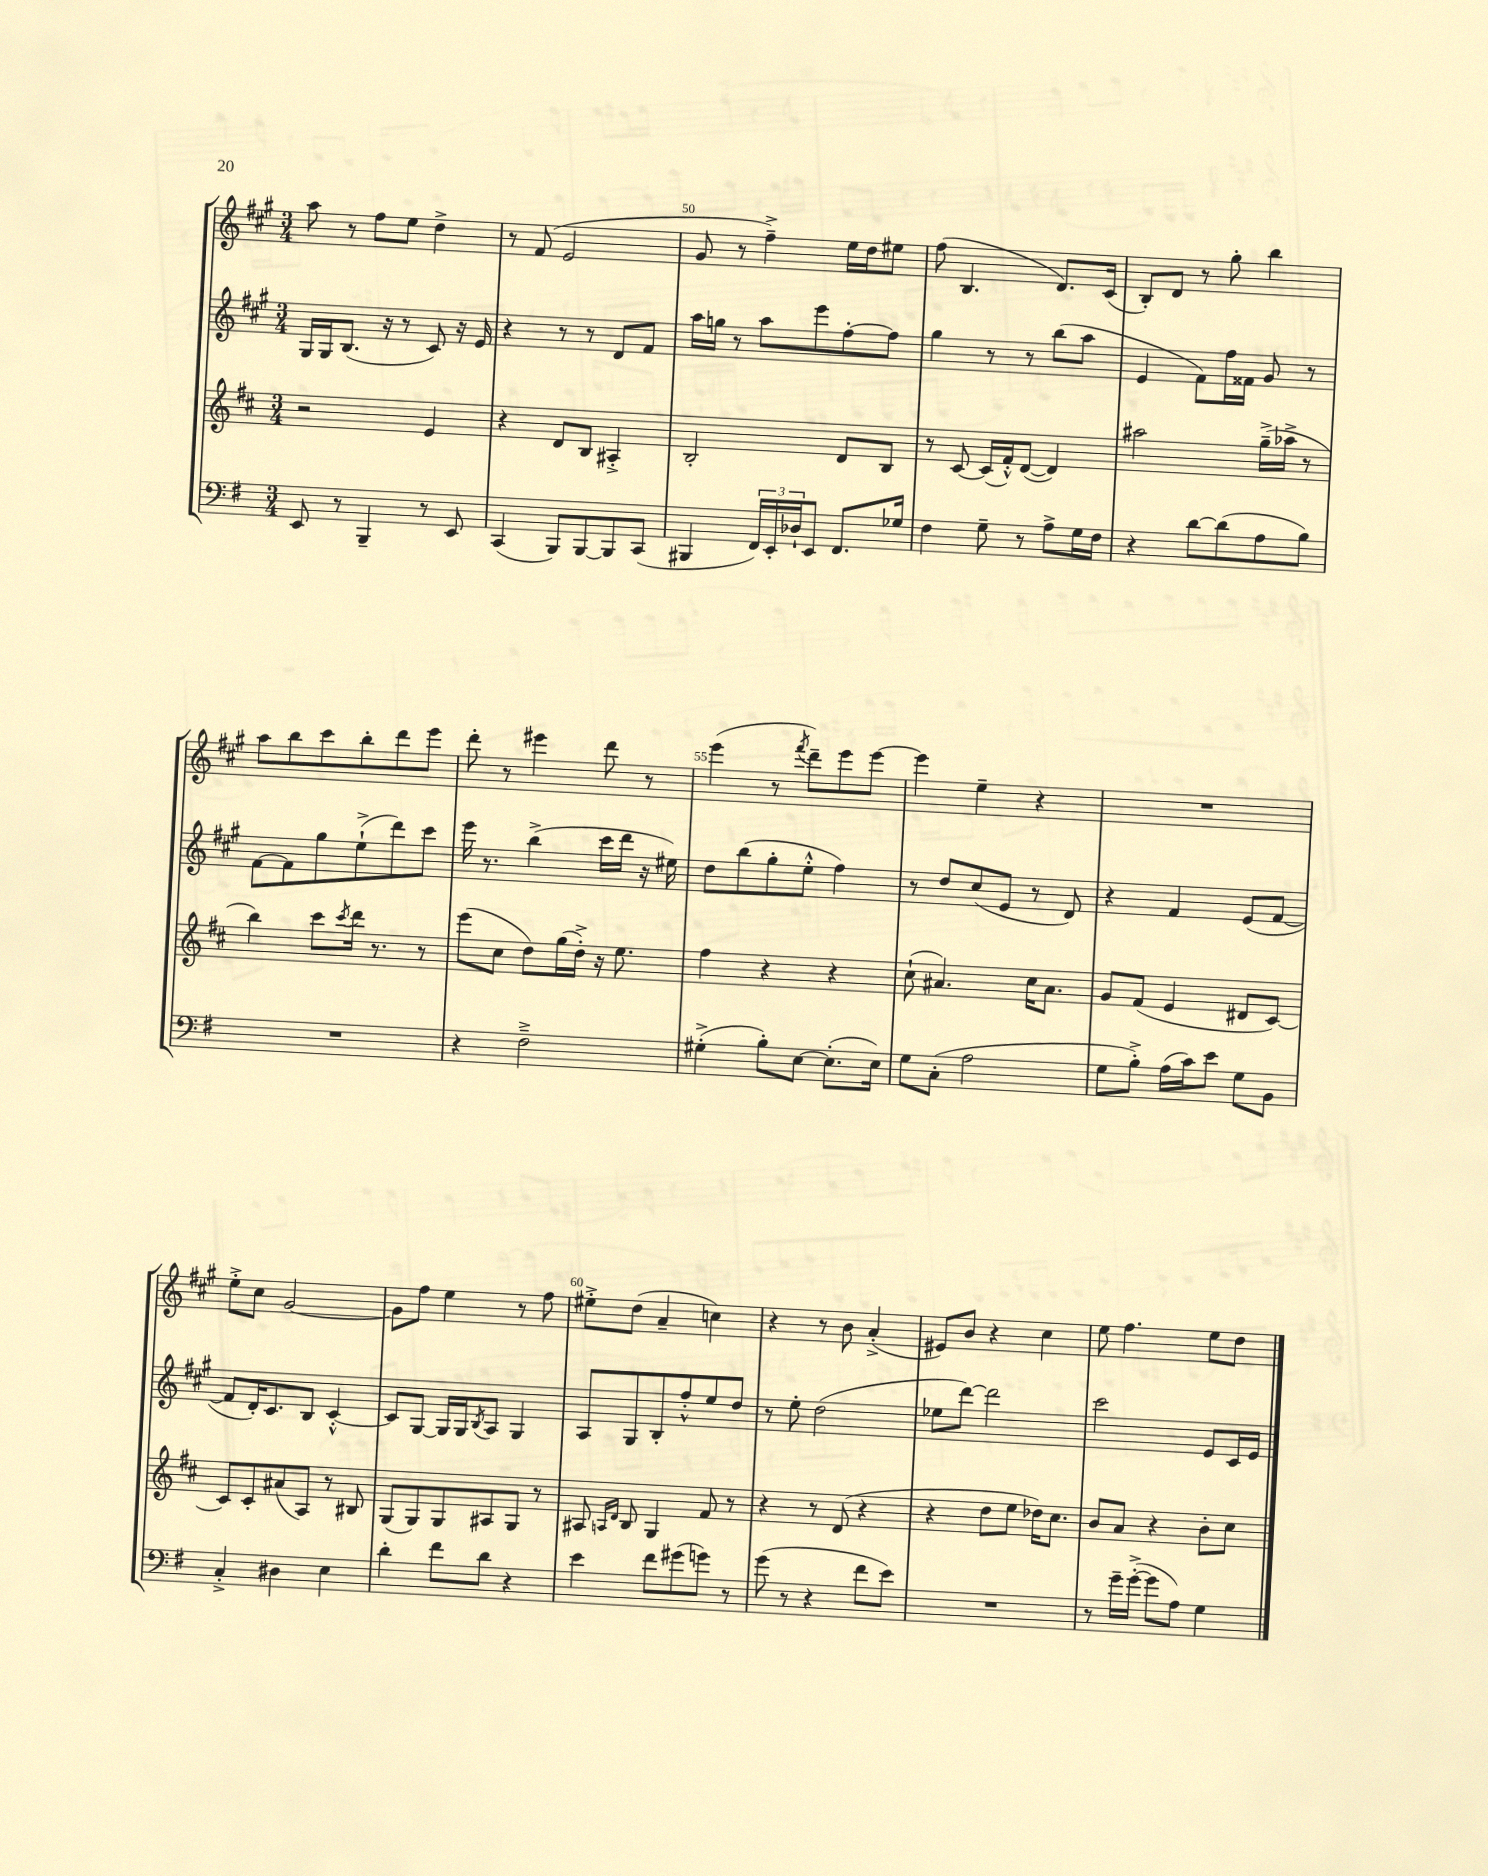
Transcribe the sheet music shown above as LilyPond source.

<<
\new StaffGroup <<
\new Staff = "s0" {
    \clef treble \key a \major \numericTimeSignature \time 3/4
    a''8 r8 fis''8 e''8 d''4-> |
    r8 fis'8( e'2 |
    gis'8 r8 fis''4--->) e''16 d''16 eis''8 |
    fis''8( b4. d'8.) cis'16( |
    b8-.) d'8 r8 gis''8-. b''4 |
    a''8 b''8 cis'''8 b''8-. d'''8 e'''8 |
    d'''8-. r8 eis'''4 d'''8 r8 |
    e'''4( r8 \acciaccatura { fis'''8 } d'''8--) e'''8 e'''8~ |
    e'''4 e''4-- r4 |
    R2. |
    e''8-.-> cis''8 gis'2~ |
    gis'8 fis''8 e''4 r8 fis''8 |
    eis''8-.-> d''8( a'4-- c''4) |
    r4 r8 b'8 a'4-.->( |
    eis'8) b'8 r4 cis''4 |
    e''8 fis''4. e''8 d''8 \bar "|." |
}
\new Staff = "s1" {
    \clef treble \key a \major \numericTimeSignature \time 3/4
    gis16 gis16 b8.( r16 r8 cis'8) r16 e'16 |
    r4 r8 r8 d'8 fis'8 |
    a''16 g''16 r8 a''8 e'''8 fis''8~-. fis''8 |
    gis''4 r8 r8 b''8( a''8 |
    e'4 fis'8) fis''16 fisis'16 gis'8 r8 |
    fis'8~ fis'8 gis''8 e''8-!->( d'''8) cis'''8 |
    e'''16 r8. b''4->( cis'''16 d'''16 r16 eis''16) |
    d''8 b''8( gis''8-. e''8-.-^ fis''4) |
    r8 d''8 cis''8( e'8 r8 d'8) |
    r4 fis'4 e'8( fis'8~ |
    fis'8 d'16-.) cis'8. b8 cis'4~-.-^ |
    cis'8 gis8~ gis16 gis16 \acciaccatura { b8 } a8 gis4 |
    a8 gis8 b8-. fis''8-.-^ e''8 d''8 |
    r8 e''8-. d''2( |
    ees''8 d'''8~) d'''2 |
    cis'''2 e'8 cis'16 e'16 \bar "|." |
}
\new Staff = "s2" {
    \clef treble \key d \major \numericTimeSignature \time 3/4
    r2 e'4 |
    r4 d'8 b8 ais4-.-> |
    b2-. d'8 b8 |
    r8 cis'8~ cis'16( fis'16-.-^) d'8~( d'4) |
    ais''2 g''16--->( aes''16-> r8 |
    b''4) cis'''8 \acciaccatura { cis'''8 } d'''16 r8. r8 |
    e'''8( cis''8 d''8) g''16( d''16-.->) r16 e''8. |
    fis''4 r4 r4 |
    cis''8-!( ais'4.) cis''16 ais'8. |
    g'8 fis'8( e'4 dis'8 cis'8~) |
    cis'8 cis'8-. ais'8( a8) r8 bis8 |
    g8( g8) g8 ais8 g8 r8 |
    ais8 \grace { a16 d'16 } b8 g4 fis'8 r8 |
    r4 r8 d'8( r4 |
    r4 d''8 e''8 des''16) cis''8. |
    b'8 a'8 r4 b'8-. cis''8 \bar "|." |
}
\new Staff = "s3" {
    \clef bass \key g \major \numericTimeSignature \time 3/4
    e,8 r8 b,,4-- r8 e,8 |
    c,4( b,,8) b,,8~ b,,8 c,8( |
    bis,,4 \tuplet 3/2 { fis,16) e,16-. des16-! } e,8 fis,8. ges16 |
    fis4 g8-- r8 a8-> g16 fis16 |
    r4 d'8~ d'8( a8 b8) |
    R2. |
    r4 fis2---> |
    gis4-.->( b8-.) e8~ e8.-.( e16) |
    g8 c8-.( a2 |
    g8 b8-.->) a16( c'16) e'8 g8 b,8 |
    c4-.-> dis4 e4 |
    d'4-. fis'8 d'8 r4 |
    e'4 fis'8 gis'8( g'8) r8 |
    g'8( r8 r4 fis'8 e'8) |
    R2. |
    r8 g'16-- g'16~-.->( g'8 a8) g4 \bar "|." |
}
>>
>>
\layout { \context { \Score currentBarNumber = #48 \override BarNumber.break-visibility = ##(#f #t #t) barNumberVisibility = #(every-nth-bar-number-visible 5) } }
